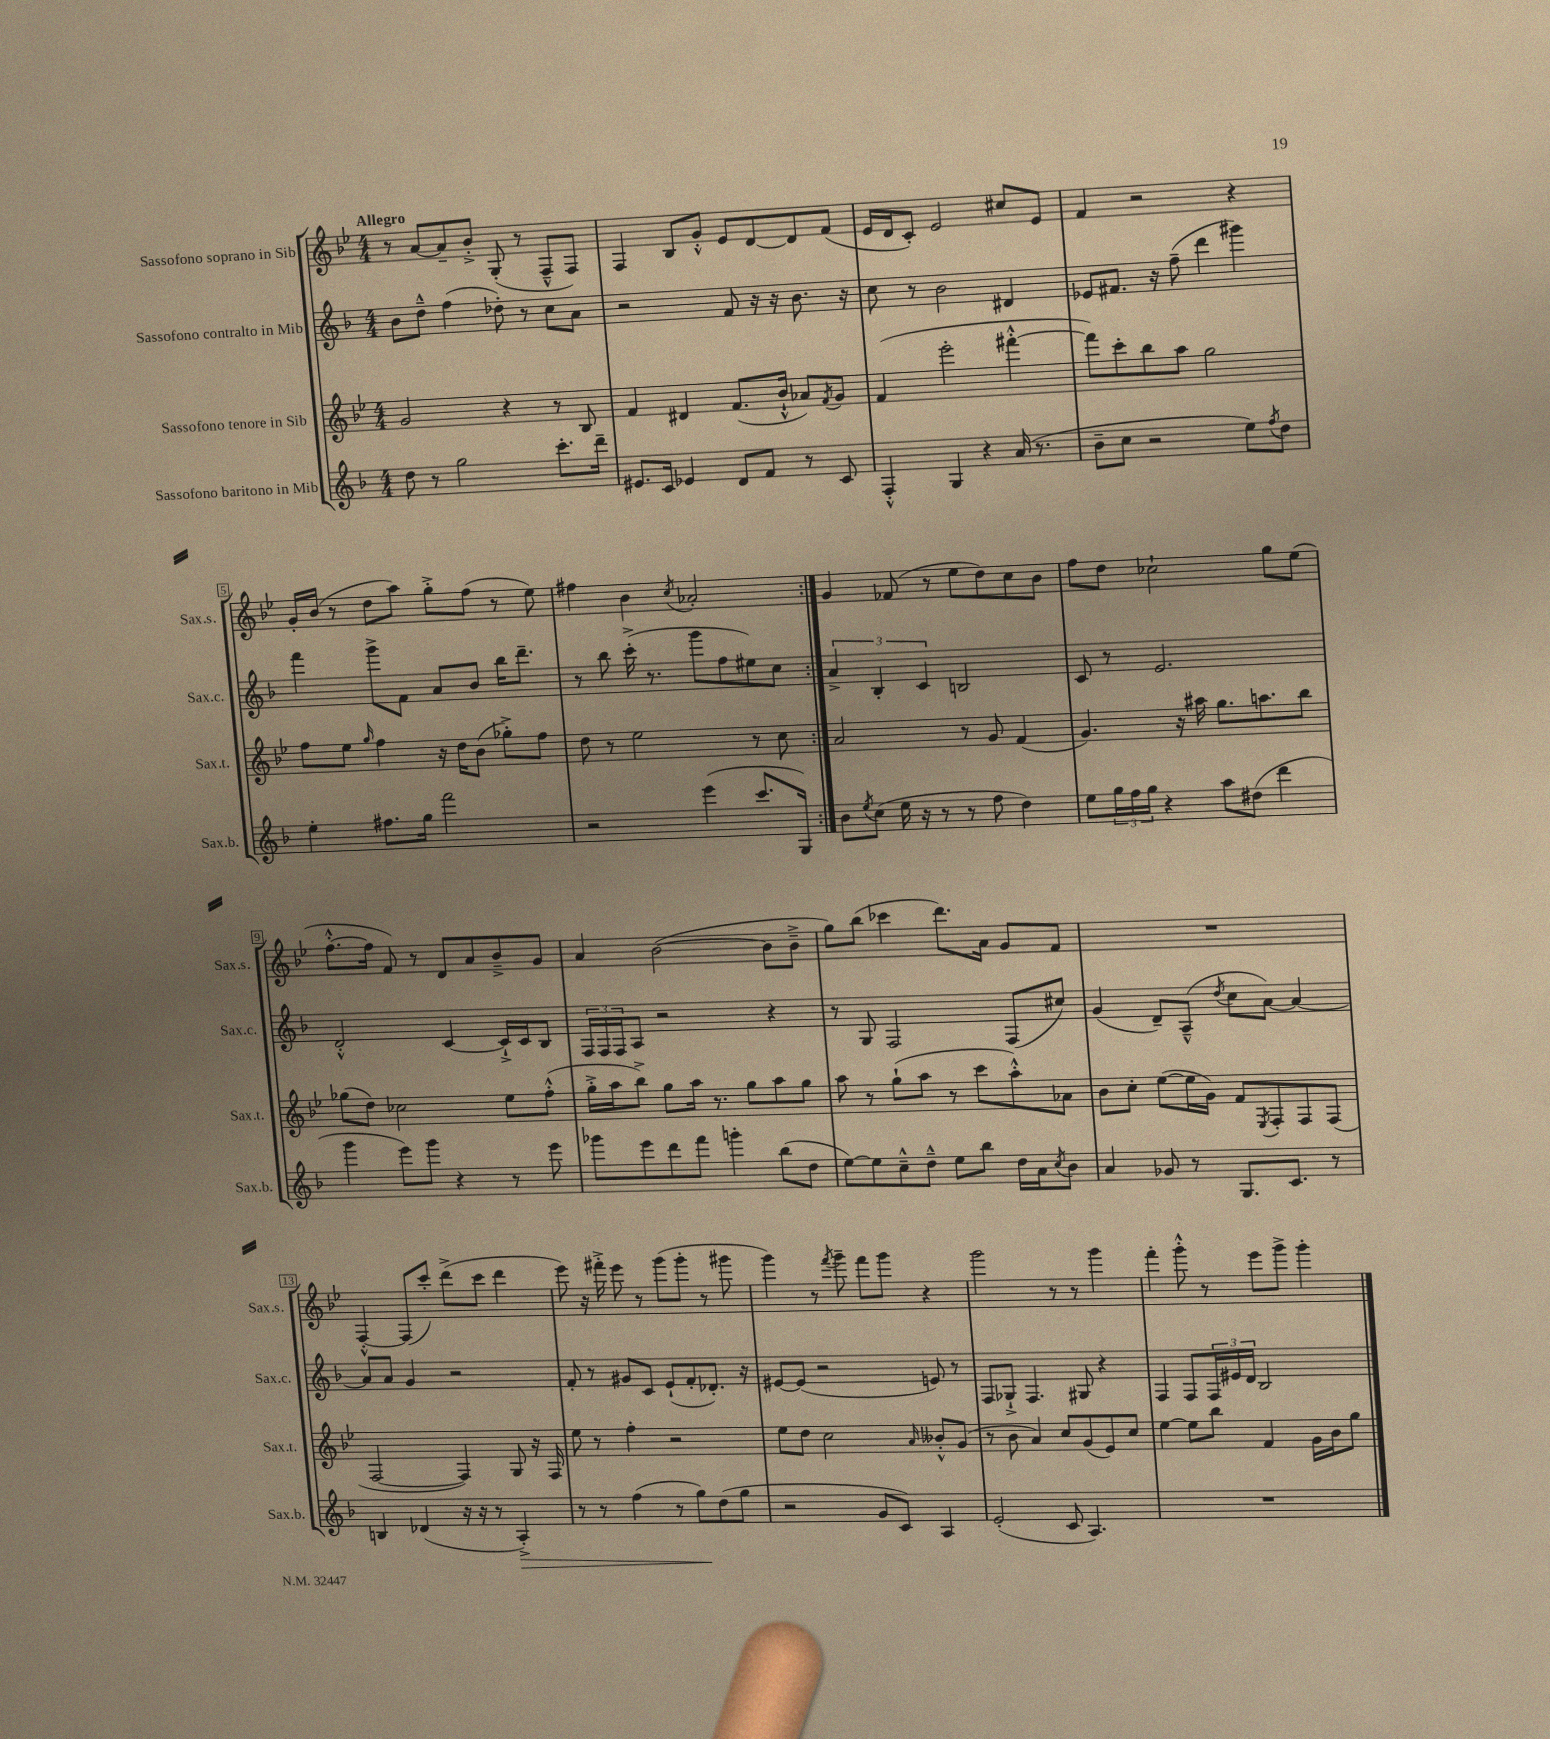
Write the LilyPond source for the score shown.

<<
\new StaffGroup <<
\new Staff = "s0" \with { instrumentName = "Sassofono soprano in Sib" shortInstrumentName = "Sax.s." } {
    \clef treble \key bes \major \numericTimeSignature \time 4/4 \tempo "Allegro"
    \repeat volta 2 { r8 a'8~ a'8-- bes'8-.-> g8-.( r8 f8---^ f8) |
    f4 bes8 g'8-.-^ ees'8 d'8~ d'8 f'8( |
    ees'16 d'16 c'8-.) ees'2 cis''8 ees'8 |
    f'4 r2 r4 |
    g'16-. bes'16( r8 d''8 a''8) g''8-.-> f''8( r8 ees''8) |
    fis''4 bes'4 \acciaccatura { c''8 } aes'2-. | }
    g'4 fes'8( r8 ees''8 d''8) c''8 bes'8 |
    f''8 d''8 ces''2-! g''8 ees''8( |
    f''8.~-.-^ f''16 f'8) r8 d'8 a'8 bes'8---> g'8 |
    a'4 bes'2~( bes'8 bes'8---> |
    g''8) bes''8( ces'''4 d'''8.) a'16 g'8 f'8 |
    R1 |
    f4~-.-^ f8( c'''8-.) d'''8->( c'''8 d'''4 |
    ees'''8) r16 fis'''16-.-> ees'''8 r8 g'''8( g'''8-. r8 gis'''8 |
    g'''4) r8 \acciaccatura { f'''8 } g'''8-- f'''8 g'''8 r4 |
    g'''2 r8 r8 g'''4 |
    f'''4-. g'''8-.-^ r8 ees'''8 g'''8-> g'''4-. \bar "|." |
}
\new Staff = "s1" \with { instrumentName = "Sassofono contralto in Mib" shortInstrumentName = "Sax.c." } {
    \clef treble \key f \major \numericTimeSignature \time 4/4
    \repeat volta 2 { bes'8 d''8---^ f''4( des''8-.) r8 c''8 a'8 |
    r2 f'8 r16 r16 bes'8. r16 |
    c''8 r8 bes'2 dis'4 |
    ees'8 fis'8. r16 f''8--( d'''4 gis'''4) |
    f'''4 g'''8-> f'8 a'8 bes'8 bes''16 d'''8.-- |
    r8 bes''8 c'''16-.->( r8. g'''8 f''8 eis''8) c''8 | }
    \tuplet 3/2 { a'4-> bes4-. c'4 } b2 |
    c'8 r8 e'2. |
    d'2-.-^ c'4~ c'16-!-> c'16 bes8 |
    \tuplet 3/2 { f16 f16 f16 } a8 r2 r4 |
    r8 g8 f2 f8( cis''8) |
    g'4( d'8--) a8---^( \acciaccatura { d''8 } c''8 a'8~) a'4~ |
    a'8 a'8 g'4 r2 |
    f'8-. r8 gis'8 c'8 e'8-!( f'8-. des'8.-.) r16 |
    eis'8~ eis'8( r2 e'8) r8 |
    f8 ges8-!-> f4. gis8 r4 |
    f4 f8 \tuplet 3/2 { f16 eis'16 d'16 } bes2 \bar "|." |
}
\new Staff = "s2" \with { instrumentName = "Sassofono tenore in Sib" shortInstrumentName = "Sax.t." } {
    \clef treble \key bes \major \numericTimeSignature \time 4/4
    \repeat volta 2 { g'2 r4 r8 bes8 |
    f'4 dis'4 f'8.( bes'16-!-^ aes'8) \acciaccatura { f'8 } g'8 |
    f'4( ees'''2-. fis'''4~-.-^ |
    fis'''8) c'''8-. bes''8 a''8 g''2 |
    f''8 ees''8 \grace { g''16 } f''4 r16 d''16 bes'8( ges''8-.->) f''8 |
    d''8 r8 ees''2 r8 c''8 | }
    a'2 r8 g'8 f'4( |
    g'4.) r16 ais''16 g''8. a''8. bes''8 |
    ges''8( d''8) ces''2 ees''8 f''8-.-^( |
    g''16-.-> a''16 bes''8->) g''8 a''16 r8. g''8 a''8 g''8 |
    a''8 r8 g''8-!( a''8 r8 c'''8 a''8-.-^) aes'8 |
    bes'8 c''8-. ees''8~( ees''16 g'16) f'8 \acciaccatura { ees8 } f8-. f8 f8( |
    f2~ f4) g8 r16 f16 |
    ees''8 r8 f''4-. r2 |
    ees''8 d''8 c''2 \grace { a'16 } beses'8-.-^ g'8( |
    r8 bes'8 a'4) c''8 g'8( ees'8) c''8 |
    ees''4~ ees''8 bes''8 f'4 g'16 bes'16 g''8 \bar "|." |
}
\new Staff = "s3" \with { instrumentName = "Sassofono baritono in Mib" shortInstrumentName = "Sax.b." } {
    \clef treble \key f \major \numericTimeSignature \time 4/4
    \repeat volta 2 { d''8 r8 g''2 c'''8.-. d'''16-- |
    eis'8. c'16 ees'4 d'8 f'8 r8 c'8 |
    f4-.-^ g4 r4 a'16( r8. |
    bes'8-- c''8 r2 e''8) \acciaccatura { f''8 } d''8 |
    e''4-. fis''8. g''16 f'''2 |
    r2 e'''4( c'''8. g16) | }
    bes'8 \acciaccatura { e''8 } c''8( e''16 r16 r8 r8 f''8 d''4) |
    e''8 \tuplet 3/2 { g''16 f''16 g''16 } r4 a''8 dis''8( d'''4 |
    g'''4 e'''8) g'''8 r4 r8 e'''8 |
    ges'''8 e'''8 d'''8 f'''8 g'''4-. bes''8( d''8 |
    e''8~) e''8 c''8---^ d''8---^ e''8 bes''8 d''16 a'16 \acciaccatura { c''8 } bes'8 |
    a'4 ges'8 r8 g8. c'8. r8 |
    b4 des'4( r16 r16 r8 a4-.->\>) |
    r8 r8 f''4( r8 g''8\!) d''8( g''8 |
    r2 g'8 c'8) a4 |
    e'2-.( c'8 a4.) |
    R1 \bar "|." |
}
>>
>>
\layout { \context { \Score \override BarNumber.stencil = #(make-stencil-boxer 0.1 0.3 ly:text-interface::print) } }
